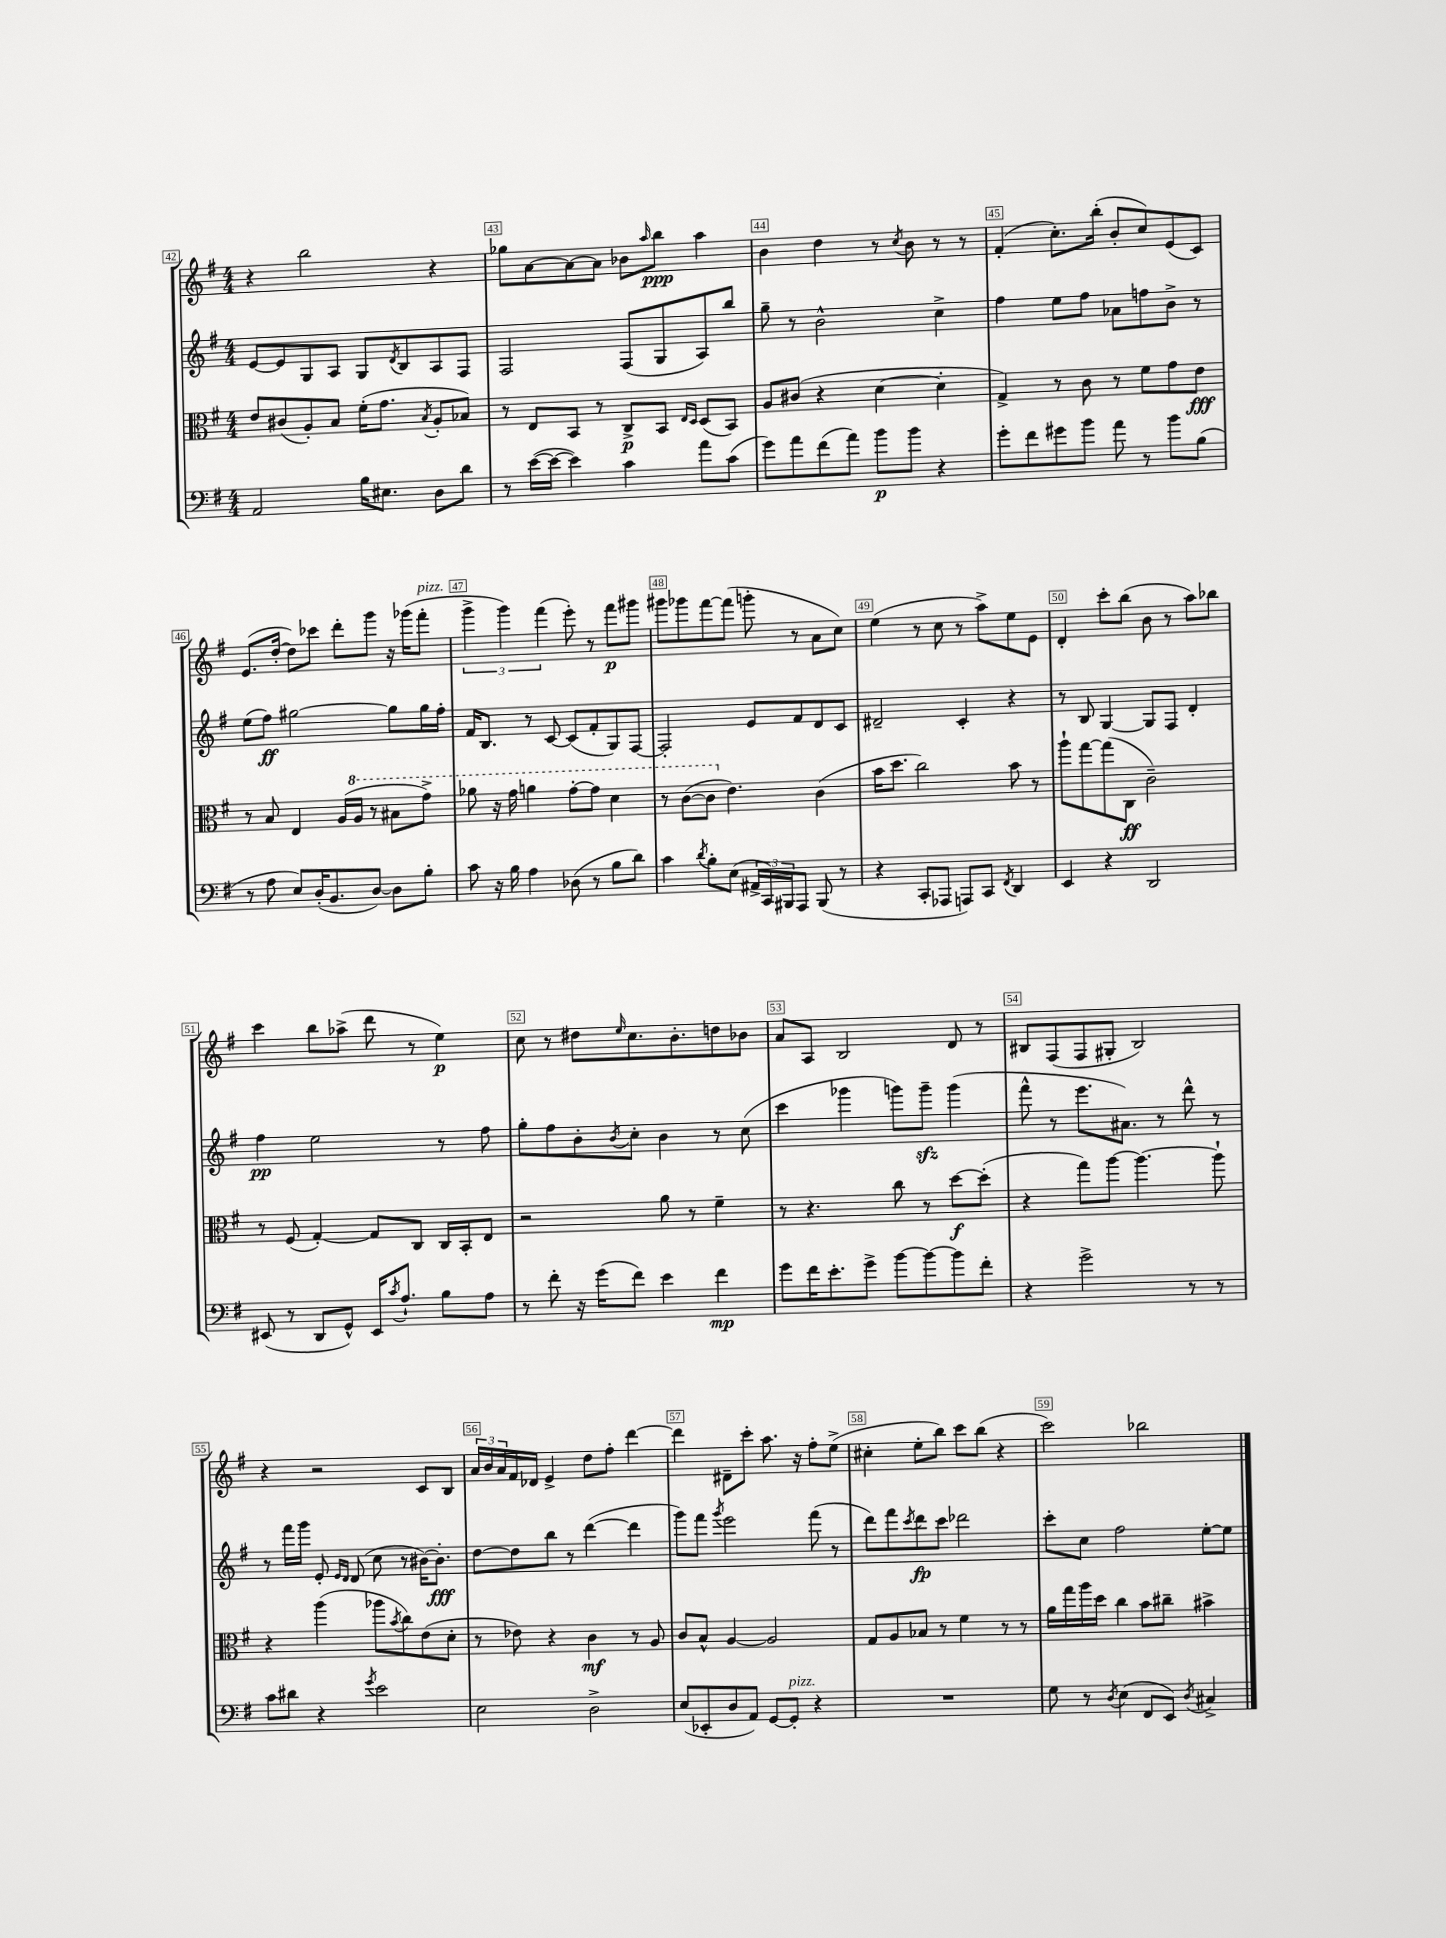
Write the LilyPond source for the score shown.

<<
\new StaffGroup <<
\new Staff = "s0" {
    \clef treble \key g \major \numericTimeSignature \time 4/4
    r4 b''2 r4 |
    ges''8 a'8~ a'8~ a'8 bes'8 \grace { a''16 } b''8\ppp a''4 |
    b'4 d''4 r8 \acciaccatura { c''8 } b'8 r8 r8 |
    fis'4-.( c''8.-.) b''16-.( b'8-. c''8) e'8( c'8) |
    e'8.( d''16~-. d''8) ces'''8 d'''8-. g'''8 r16 ges'''16( fis'''8-.^\markup { \italic "pizz." } |
    \tuplet 3/2 { g'''4-> g'''4) fis'''4( } e'''8-.) r8 fis'''8\p gis'''8 |
    gis'''8 ges'''8 fis'''8~ fis'''8( g'''8-. r8 a'8 c''8) |
    e''4( r8 c''8 r8 a''8->) e''8 e'8 |
    d'4-. c'''8-. b''8( b'8 r8 a''8) bes''8 |
    c'''4 b''8 aes''8->( d'''8 r8 e''4\p) |
    c''8 r8 dis''8 \grace { e''16 } c''8. b'8.-. d''8 bes'8 |
    a'8 a8 b2 d'8 r8 |
    bis8 fis8( fis8 gis8-. bis2) |
    r4 r2 c'8 b8 |
    \tuplet 3/2 { a'16 b'16 a'16 } fis'16 des'16 e'4-> d''8 fis''8-. d'''4~ |
    d'''4 dis'8-- c'''8-. a''8. r16 fis''8-. e''8->( |
    cis''4-. e''8-. b''8) c'''8 b''8( r4 |
    c'''2) bes''2 \bar "|." |
}
\new Staff = "s1" {
    \clef treble \key g \major \numericTimeSignature \time 4/4
    e'8~ e'8 g8 a8 g8 \acciaccatura { d'8 } b8 a8 fis8 |
    fis2 fis8( g8 a8) b''8 |
    g''8-- r8 b'2-^ c''4-> |
    fis''4 e''8 fis''8 aes'8 f''8 b'8-> r8 |
    e''8( fis''8\ff) gis''2~ gis''8 gis''16 fis''16-. |
    fis'16 b8. r8 c'8~ c'8( fis'8-. g8) fis8~ |
    fis2-. e'8 fis'8 d'8 c'8 |
    dis'2-- c'4-. r4 |
    r8 b8 g4~ g8 fis8 d'4-. |
    fis''4\pp e''2 r8 fis''8 |
    g''8-. fis''8 b'8-. \acciaccatura { b'8 } c''8-. b'4 r8 c''8( |
    c'''4 ges'''4 g'''8) g'''8--\sfz g'''4( |
    fis'''8-^ r8 e'''8. ais'8.) r8 d'''8-^ r8 |
    r8 fis'''16 g'''16 e'8-. \grace { e'16 d'16 } d'8( c''8 r8 bis'16~) bis'8.-.\fff |
    d''8~ d''8 b''8 r8 d'''4~( d'''4 |
    g'''8) fis'''8 \acciaccatura { g'''8 } e'''2 fis'''8( r8 |
    d'''8) fis'''8 \acciaccatura { c'''8 } d'''8\fp c'''8 des'''2 |
    c'''8-. c''8 fis''2 e''8~-. e''8 \bar "|." |
}
\new Staff = "s2" {
    \clef alto \key g \major \numericTimeSignature \time 4/4
    e'8 cis'8( a8-.) b8 fis'16-.( g'8. \acciaccatura { b8 } a8-. bes8) |
    r8 e8 b,8 r8 c8->\p b,8 \grace { e16 d16 } d8( b,8) |
    a8 cis'8( r4 d'4~ d'4-. |
    g4->) r8 c'8 r8 fis'8 g'8 e'8\fff |
    r8 b8 e4 a16( \ottava #1 a'16 r8 bis'8 g''8->) |
    aes''8 r16 g''16 a''4 g''8~-. g''8 d''4 |
    r8 c''8~( c''8 \ottava #0 e'4.) c'4( |
    b'16 d''8. c''2) b'8 r8 |
    a''8-! g''8~ g''8( c8\ff c'2--) |
    r8 fis8( g4~-.) g8 c8 c16 b,16-. e8 |
    r2 a'8 r8 fis'4-- |
    r8 r4. c''8 r8 d''8~\f d''8-.( |
    r4 g''8) a''8~ a''4.~ a''8-! |
    r4 a''4( aes''8 \acciaccatura { b'8 } c''8) e'8( d'8-. |
    r8 ees'8) r4 c'4\mf r8 a8 |
    c'8 b8-^ a4~ a2 |
    g8 a8 bes8 r8 fis'4 r8 r8 |
    a'16 g''16 a''16 d''16 c''4 b'8 cis''8-- bis'4-> \bar "|." |
}
\new Staff = "s3" {
    \clef bass \key g \major \numericTimeSignature \time 4/4
    a,2 b16 eis8. d8 d'8 |
    r8 e'16~( e'16~ e'4) c'4 a'8 c'8( |
    g'8) a'8 fis'8( a'8) b'8\p b'8 r4 |
    g'8-. fis'8 gis'8 b'8 a'8 r8 b'8 b8( |
    r8 a8 e8) d16-.( b,8. d8~) d8 b8-. |
    c'8 r16 b16 a4 des8( r8 b8 d'8) |
    c'4 \acciaccatura { d'8 } b8-. e8( \tuplet 3/2 { ais,16-> c,16) bis,,16 } a,,8 bis,,8( r8 |
    r4 c,8-. aes,,8 a,,8) c,8 \acciaccatura { fis,8 } d,4 |
    e,4 r4 d,2 |
    eis,8( r8 d,8 g,8-^) eis,16 \acciaccatura { c'8 } a8.-! b8 a8 |
    r8 fis'8-. r16 g'16( fis'8) e'4 fis'4\mp |
    g'8 fis'16 e'8.-. g'8-> b'8~ b'8~ b'8 fis'8-. |
    r4 g'2-> r8 r8 |
    c'8 dis'8 r4 \acciaccatura { g'8 } e'2 |
    e2 d2-> |
    e8( ees,8-. d8 a,8) g,8~ g,8-.^\markup { \italic "pizz." } r4 |
    R1 |
    g8 r8 \acciaccatura { d8 } e4( fis,8 e,8) \acciaccatura { d8 } cis4-> \bar "|." |
}
>>
>>
\layout { \context { \Score currentBarNumber = #42 \override BarNumber.break-visibility = ##(#f #t #t) barNumberVisibility = #all-bar-numbers-visible \override BarNumber.stencil = #(make-stencil-boxer 0.1 0.3 ly:text-interface::print) } }
